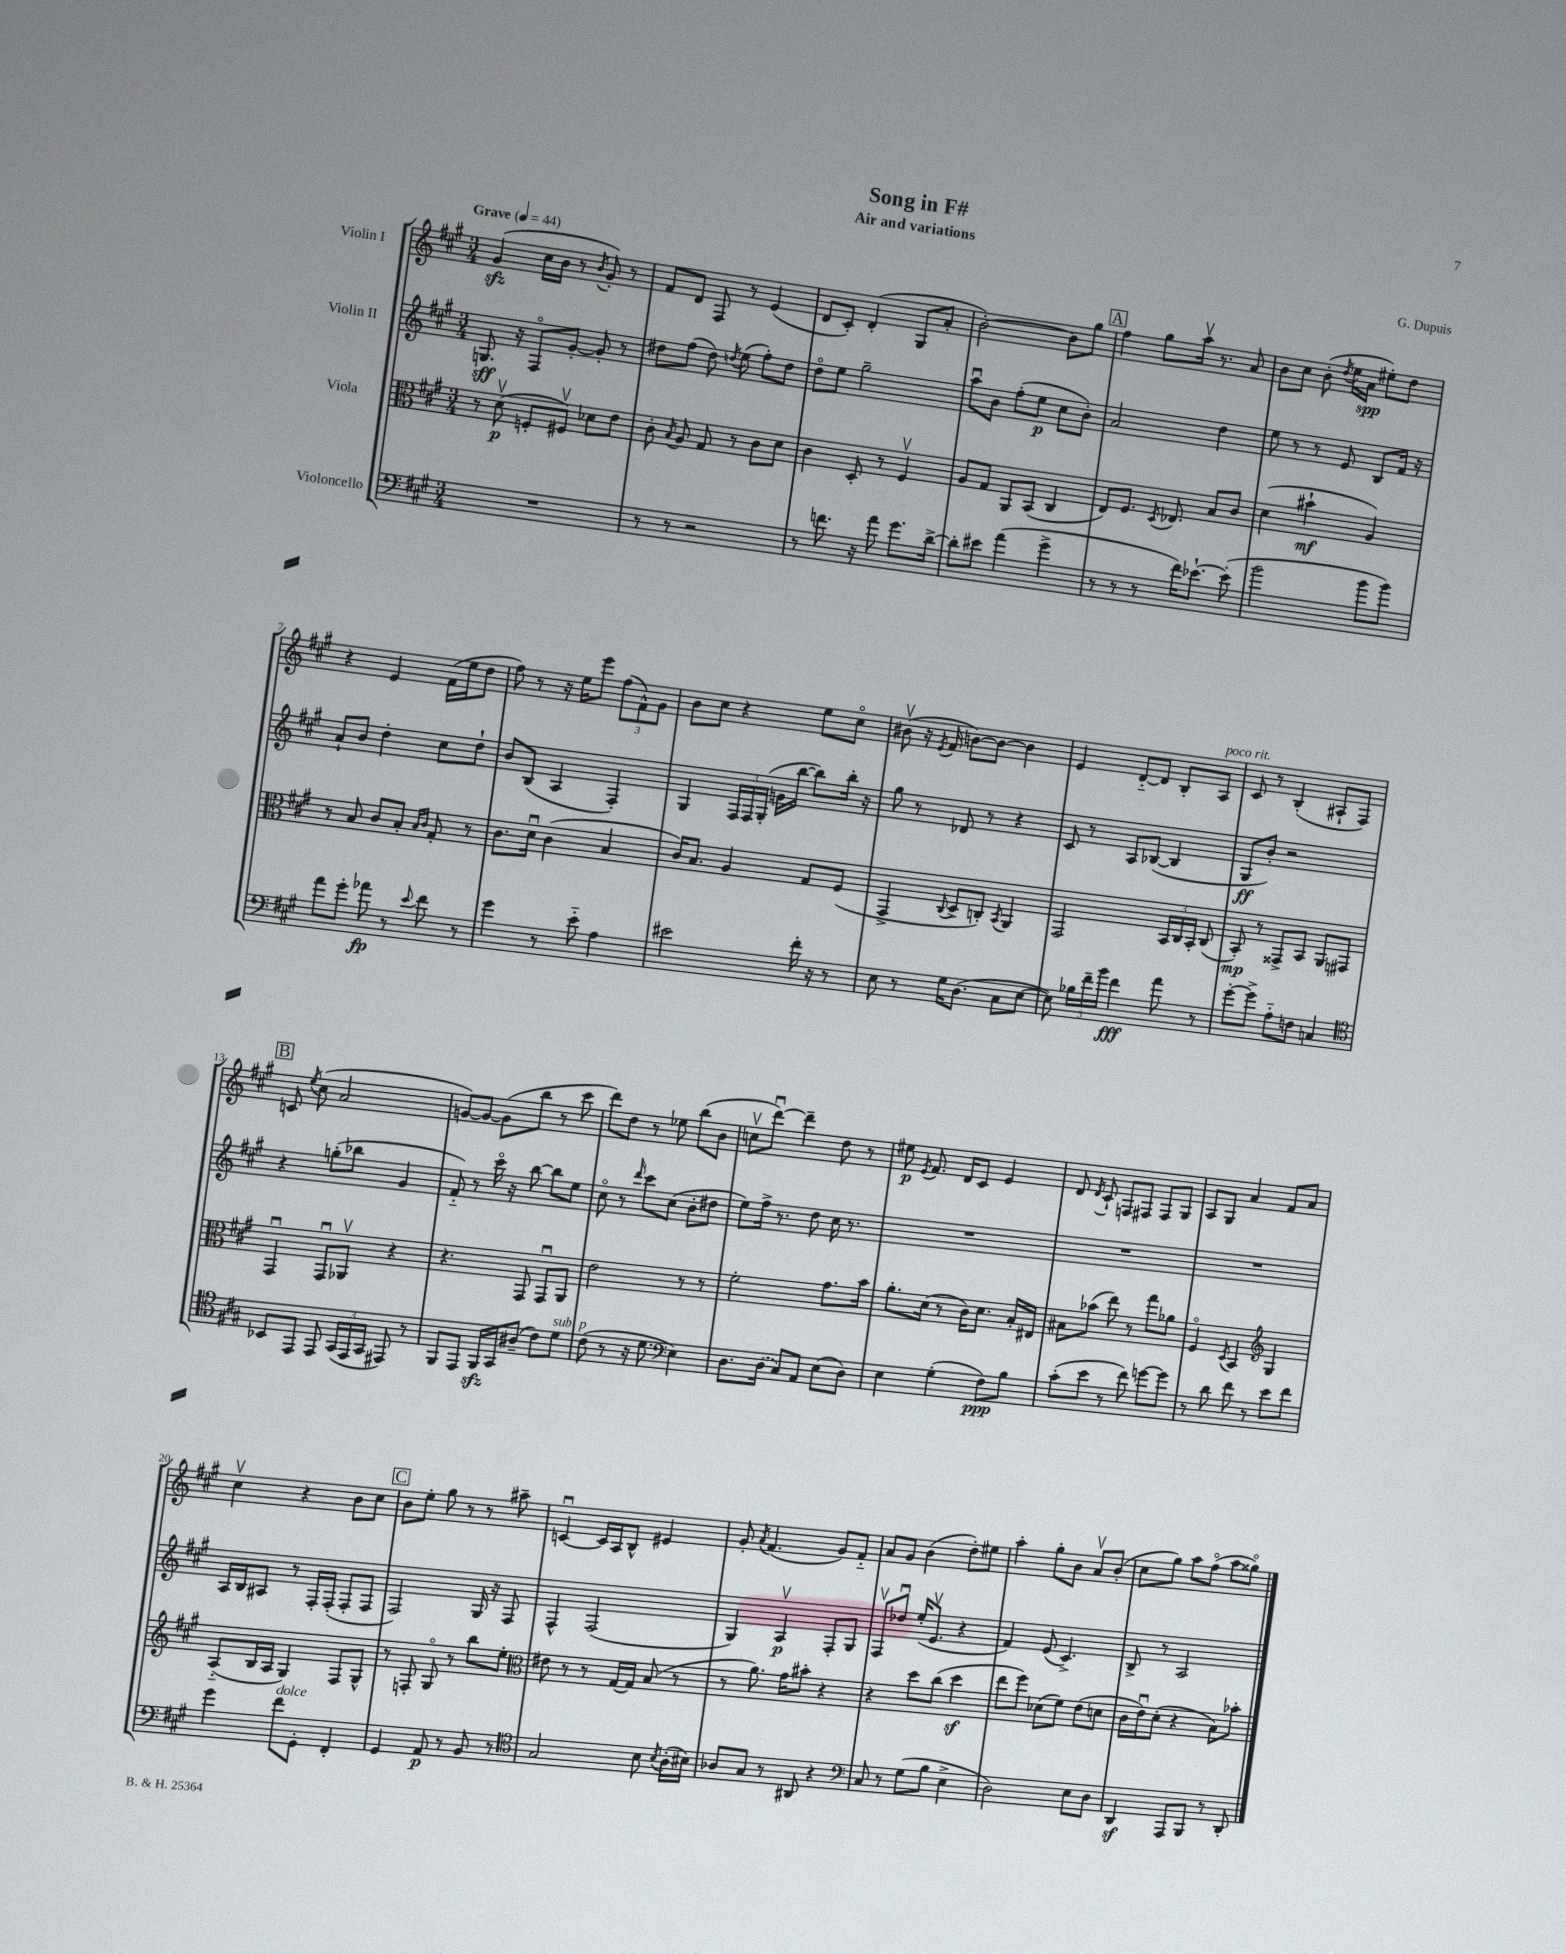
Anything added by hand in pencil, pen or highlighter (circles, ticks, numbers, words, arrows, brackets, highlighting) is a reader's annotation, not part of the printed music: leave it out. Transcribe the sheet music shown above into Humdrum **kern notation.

**kern	**kern	**kern	**kern
*staff4	*staff3	*staff2	*staff1
*clefF4	*clefC3	*clefG2	*clefG2
*k[f#c#g#]	*k[f#c#g#]	*k[f#c#g#]	*k[f#c#g#]
*M3/4	*M3/4	*M3/4	*M3/4
*MM44	*MM44	*MM44	*MM44
2.r	8r	8.G/	(4g#/
.	(8dv\	.	.
.	.	16r	.
.	8F'/L	8F#o/L	16cc#\LL
.	.	.	16b\JJ
.	8F#v/J)	[8g#'/J	8r
.	.	.	8qb/
.	8d-\L	8g#'/]	8g#'/)
.	8e\J	8r	8r
=	=	=	=
8r	8c#'\	8dd#\L	8f#/L
.	8qB/	.	.
8r	8A/	(8ff#\J	8d/J
2r	8G#/	8dd#\)	8F#/
.	.	8qdd/	.
.	8r	(8ee\	8r
.	8c#\L	8ff#'\L)	(4e/
.	8d\J	8dd\J	.
=	=	=	=
8r	4c#\	8ddo\L	8d/L
8.f\	.	8ee\J	8c#'/J)
.	8D'/	2gg#~\	(4d'/
16r	.	.	.
8a\	8r	.	.
8.g#\L	4F#v/	.	8G#/L
.	.	.	8a'/J
[16d^\Jk	.	.	.
=	=	=	=
8d'\]L	8A/L	8aau\L	[2b'\)
8e#\J	8G#/J	8b\J	.
(4a\	8AA/L	(8ff#'\L	.
.	(8BB/J	8ee\J	.
4g#^\	4C#/	8cc#\L	8b\]L
.	.	8b'\J)	8gg#\J
=	=	=	=
8r	8E/L)	2a/	4ff#\
8r	8.F#/J	.	.
8r	.	.	8gg#\L
.	8qD/	.	.
.	8.E-/	.	.
16f#\LK)	.	.	16aav\Jk
[8.e-`\J	.	.	8.r
.	8B/L	4dd\	.
(8e-'\]	8c#/J	.	8a/
=	=	=	=
2b\	(4d\	8ee\	8b\L
.	.	8r	8cc#\J
.	4b#`\	8r	(8b'\
.	.	.	8qdd/
.	.	8e/	16ee\LL
.	.	.	16a\JJ
8b\L	4A/)	8B/L	8ee#'\L)
8b\J)	.	16f#/Jk	8dd\J
.	.	16r	.
=	=	=	=
8a\L	8r	8a`/L	4r
8g#'\J	8B/	8b/J	.
8a-\	8c#/L	4dd'\	4e/
8r	8B'/J	.	.
.	16qqB/LL	.	.
8qqe/	16qqc#/JJ	.	.
8f#\	8G#'/	8cc#\L	(16f#\LL
.	.	.	16ee\J
8r	8r	8dd`\J	8dd\J
=	=	=	=
4g#\	8.c#\L	8b/L	8ff#\)
.	.	(8B/J	8r
.	16du\Jk	.	.
8r	(4c#\	4A/	16r
.	.	.	16ee\LK
8e'~\	.	.	8eee\J
4A\	4B/	4F#'/)	(12ff#\L
.	.	.	12f#^^\)
.	.	.	12g#\J
=	=	=	=
2e#\	16c#/LK)	4G#/	8b\L
.	8.B/J	.	.
.	.	.	8cc#\J
.	4A/	24F#/LL	4r
.	.	24F#/	.
.	.	(24G#'/JJ	.
.	.	16g\LL	.
.	.	[16bb\JJ	.
16f#'\	8G#/L	8bb\]L)	8ee\L
16r	.	.	.
8r	(8F#/J	16bb'\Jk	8cc#o\J
.	.	16r	.
=	=	=	=
8E\	4GG#^/	8gg#\	(8b#v\
8r	.	8r	16r
.	.	.	8qe/
.	.	.	16f#/
.	8qqC#/	.	.
16G#\LK	8D^/L	8d-/	[8b\L)
(8.D\J	.	.	.
.	8C'/J)	8r	8b\_J
.	8qBB/	.	.
8C#\L	4AA/	4r	4b\]
[8E\J	.	.	.
=	=	=	=
8E\])	2GG#/	8c#/	4e/
24B-\LL	.	8r	.
24f#~\	.	.	.
24b\JJ	.	.	.
4f#\	.	8A/L	[8d'~/L
.	.	([8B-/J	8d/]J
8a\	24BB/LL	4B-/]	8B'/L
.	24C#/	.	.
.	24BB'/JJ	.	.
8r	(8C#/	.	8A/J
=	=	=	=
[8g#'\L	8BB'/)	8G#/L	8c#/
8g#^\]J	8r	8b'/J)	8r
8A'~\L	8GG##^/L	2r	(4B'/
8F\J	8BB/J	.	.
4C/	8AA/L	.	8A#`/L
.	8GG#/J	.	8F#/J)
=	=	=	=
*clefC4	*	*	*
8BB-/L	4GG#u/	4r	8c/
.	.	.	8qee/
8EE/J	.	.	(8cc#\
8EE/	8GG#u/L	(8gg'\L	2a/
(24GG#/LL	8AA-v/J	8bb-\J	.
24EE/	.	.	.
24GG#/JJ	.	.	.
8EE#/)	4r	4g#/	.
8r	.	.	.
=	=	=	=
8FF#/L	4.r	8f#'~/)	[8g/L)
8EE/J	.	8r	8g/_J
16FF#/LL	.	16ccc#o\	(8g\]L
16GG#/J	.	16r	.
(8A#~/J	8GG#/	[8bb\	8bb\J
8c#\L)	8GG#u/L	8bb\]L	8r
8d\J	8AA/J	8ee\J	8ccc#\
=	=	=	=
(8c#\	2e\	8cc#o\	8ddd\L)
8r	.	8r	8dd\J
.	.	16qqddd/	.
16r	.	8ccc#\L	8r
8.d\	.	.	.
.	.	(8cc#\J	8ee-\
*clefF4	*	*	*
4E\)	8r	8b'\L	(8bb\L
.	8r	8dd#\J	8b\J
=	=	=	=
8.D\L	2f#'\	8ee\L)	8ccv\L
.	.	16ff#^\Jk	[8dddu\J)
(16D\Jk	.	8.r	.
8C#/L)	.	.	4ddd~\]
8AA/J	.	8dd\	.
(8E\L	8.g#\L	16cc#\	8dd\
.	.	8.r	.
8D\J)	.	.	8r
.	16b\Jk	.	.
=	=	=	=
4E\	8.a'\L	2.r	8ee#\
.	.	.	8qe/
.	.	.	8.f#/
.	(16d\Jk	.	.
(4G#'\	8r	.	.
.	.	.	16d/LK
.	16c#\LK)	.	8c#/J
.	8.d\J	.	.
8F#\L)	.	.	4e/
8B\J	16B'/LL	.	.
.	16E#/JJ	.	.
=	=	=	=
(8c#'\L	8B#\L	2.r	8d/
.	.	.	8qd/
8e\J	(8b-\J	.	8c#`/
8r	8ee\)	.	8F/L
8f#\)	8r	.	8F#/J
[8g\L	8gg#\L	.	8F#/L
8g\]J	8a-\J	.	8G#/J
=	=	=	=
8r	4F#o/	2.r	8A/L
8d\	.	.	8G#/J
.	8qD/	.	.
8f#\	4BB/	.	4a/
8r	.	.	.
*	*clefG2	*	*
8e\L	4G#/	.	8f#/L
8f#\J	.	.	8a/J
=	=	=	=
4g#\	(8A'~/L	16A/LL	4cc#v\
.	.	16B/J	.
.	16B/L	8A#/J	.
.	16A/JJ	.	.
8f#\L	4G#/)	8r	4r
8GG#'\J	.	16F#'/LL	.
.	.	(16F#'/JJ	.
4FF#'/	8F#/L	8F#'/L	8b\L
.	8G#^^/J	8F#/J	8cc#\J
=	=	=	=
4GG#/	8r	2F#/)	8b\L
.	8F'/	.	8ee'\J
8AA/	8G#o/	.	8gg#\
8r	8r	.	8r
8BB/	8bb\L	16G#/	8r
.	.	16r	.
8r	8ee'\J	8F#/	8aa#~\
=	=	=	=
*clefC4	*clefC3	*	*
2G#/	8e#\	4F#^^/	[4cu/
.	8r	.	.
.	8r	(2F#/	16c/]LL
.	.	.	16A/J
.	[16G#/LL	.	8B^^/J
.	16G#/]JJ	.	.
8B\	(8B/	.	4e#/
8qB/	.	.	.
(16A'\LL	8r	.	.
16B#\JJ)	.	.	.
=	=	=	=
8A-/L	8r	4G#/)	8g#'/
.	.	.	8qa/
8G#/J	8.a\)	.	(4.f#/
8r	.	4Av/	.
.	16g#\LK	.	.
8AA#/	8b#'\J	.	.
4r	4r	8F#'/L	8g#/L)
.	.	8G#/J	8f#'~/J
=	=	=	=
*clefF4	*	*	*
8C#/	4r	8F#v/L	8a/L
8r	.	8dd-u/J	8g#/J
(8G#\L	8dd\L	(16ee'/LK	(4b\
.	.	8.ev/J	.
8B\J	(8cc#\J	.	.
4E^\	4dd\	4r	8dd'\L)
.	.	.	8ee#\J
=	=	=	=
2D\)	8ee\L	4f#/)	4aa'\
.	8ff#\J)	.	.
.	(8d-\L	(8e/	8gg#'\L
.	8f#\J)	4.c#^/)	8b\J
8E\L	(8e\L	.	8av/L
8D\J	8d\J	.	(8b'/J
=	=	=	=
4DD/	16c#\LL	8B^/	8cc#\L
.	16eu\J)	.	.
.	(8d'\J	8r	8gg#\J)
8AAA/L	4r	2A/	8aa\L
8BBB/J	.	.	(8ff#o\J
8r	8B\L)	.	8aa\L
8DD'/	8b-'\J	.	8gg##o\J)
==	==	==	==
*-	*-	*-	*-
